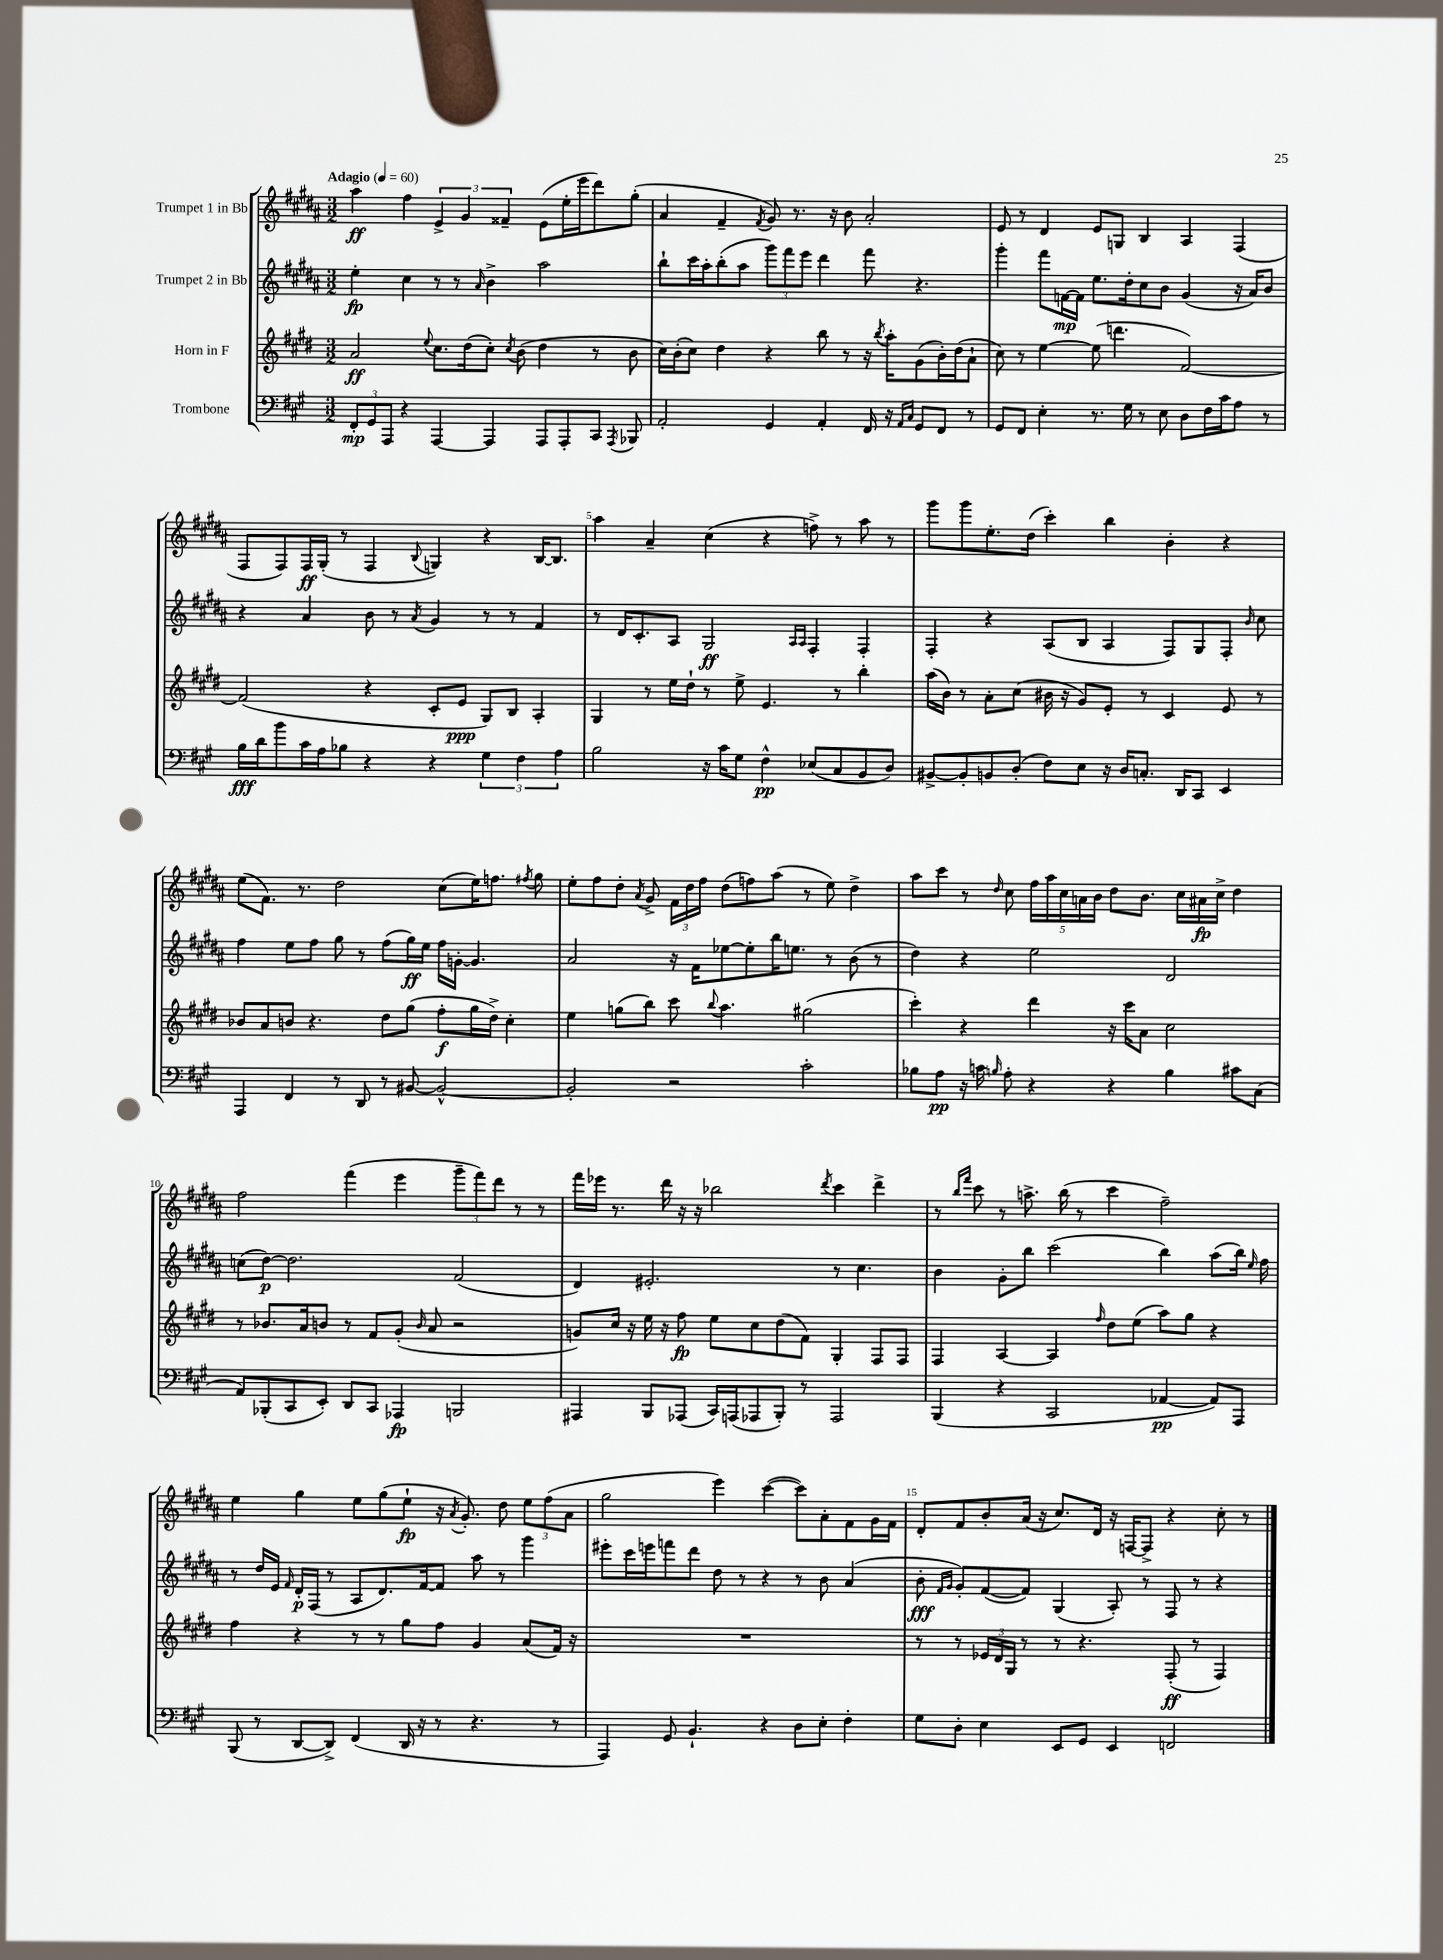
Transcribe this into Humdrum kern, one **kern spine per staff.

**kern	**kern	**kern	**kern
*staff4	*staff3	*staff2	*staff1
*clefF4	*clefG2	*clefG2	*clefG2
*k[f#c#g#]	*k[f#c#g#d#]	*k[f#c#g#d#a#]	*k[f#c#g#d#a#]
*M3/2	*M3/2	*M3/2	*M3/2
*MM60	*MM60	*MM60	*MM60
12FF#'	2a	4ee'	4aa#
12GG#	.	.	.
12AAA	.	.	.
4r	.	4cc#	4ff#
.	8qqee	.	.
[4AAA	8.cc#	8r	6e^
.	.	8r	.
.	.	.	6g#
.	(16dd#	.	.
.	.	16qqa#	.
4AAA]	8cc#')	4b^	.
.	.	.	6f##~
.	8qcc#	.	.
.	(8b	.	.
8AAA	4dd#	2aa#	(8e
8AAA'	.	.	16ee'
.	.	.	16eee
8CC#	8r	.	8ddd#)
8qAAA	.	.	.
8BBB-	8b	.	(8gg#'
=	=	=	=
2AA'	16cc#)	8bb`	4a#
.	(16b'	.	.
.	8cc#)	16ccc#	.
.	.	16aa#'	.
.	4dd#	(8bb'	4f#~
.	.	8aa#	.
.	.	.	8qf#
4GG#	4r	12ggg#)	8g#)
.	.	12fff#	.
.	.	.	8.r
.	.	12eee	.
4AA'	8bb	4ddd#	.
.	.	.	16r
.	8r	.	8b
16FF#	16r	8fff#	2a#'
.	8qbb	.	.
16r	16aa'	.	.
16qqAA	.	.	.
16qqC#	.	.	.
8GG#	(8g#	4.r	.
8FF#	16b')	.	.
.	(16dd#	.	.
8r	8a`	.	.
=	=	=	=
8GG#	8cc#)	4ggg#'	8e
8FF#	8r	.	8r
4E'	[4ee	8fff#	4d#
.	.	[16f	.
.	.	16f]	.
8.r	(8ee]	8.ee	8e
.	4.ddd	.	8G
16G#	.	16dd#'	.
8r	.	8cc#	4B
8E	.	8b	.
8D	[2f#)	(4g#	4A#
16F#	.	.	.
16c#	.	.	.
8A	.	16r	(4F#
.	.	16a#)	.
8r	.	8b	.
=	=	=	=
16B	(2f#]	4r	8F#
16d	.	.	.
8b	.	.	8F#)
16c#	.	4a#	16F#
16A	.	.	(16G#'
8B-	.	.	8r
4r	4r	8b	4F#
.	.	8r	.
.	.	8qa#	8qqB
4r	8c#'	4g#	4G)
.	8e	.	.
6G#	8G#)	8r	4r
.	8B	8r	.
6F#	.	.	.
.	4A'	4f#	[16B
.	.	.	8.B]
6A	.	.	.
=	=	=	=
2B	4G#	8r	4aa#
.	.	16d#	.
.	.	8.c#'	.
.	8r	.	4a#~
.	16ee	8A#	.
.	16dd#`	.	.
16r	8r	2G#	(4cc#
16c#	.	.	.
8G#	8ee^	.	.
4F#^^	4.e	.	4r
.	.	16qqA#	.
.	.	16qqA#	.
(8E-	.	4F#'	8ff^)
8C#	8r	.	8r
8BB	4bb'	4F#'	8aa#
8D)	.	.	8r
=	=	=	=
[8BB#^	(16aa	4F#'	8ggg#
.	16b)	.	.
8BB#']	8r	.	8ggg#
8BB	8a'	4r	8.ee'
(8D'	(8cc#	.	.
.	.	.	(16dd#
8F#)	16b#	(8A#	4ccc#')
.	16r	.	.
8E	8g#)	8B	.
16r	8e'	4A#	4bb
16D	.	.	.
8.C'	8r	.	.
.	4c#	8F#)	4b'
16DD	.	.	.
8CC#	.	8G#	.
4EE	8e	8F#'	4r
.	.	16qqb	.
.	8r	8cc#	.
=	=	=	=
4AAA	8b-	4ff#	(8ee
.	8a	.	8.f#)
4FF#	8b	8ee	.
.	.	.	8.r
.	4.r	8ff#	.
8r	.	8gg#	2dd#
8DD	.	8r	.
8r	8dd#	(8ff#	.
[8BB#	(8gg#	16gg#)	.
.	.	16ee	.
2BB#^^_	8ff#'	16ff#	(8cc#
.	.	[16g'	.
.	16gg#	4.g]	16ee)
.	16dd#^)	.	8.ff
.	4cc#'	.	.
.	.	.	8qff#
.	.	.	8gg#
=	=	=	=
2BB#']	4ee	2a#	8ee'
.	.	.	8ff#
.	(8gg	.	8dd#'
.	.	.	8qa#
.	8bb)	.	8g#^
2r	8ccc#	16r	24f#
.	.	.	24dd#
.	.	16f#	.
.	.	.	24ff#
.	8qqbb	.	.
.	4.aa	[8ee-	(8dd#
.	.	8ee-']	8ff)
.	.	16bb	(8aa#
.	.	8.ee	.
2c#'	(2gg#	.	8r
.	.	8r	8ee)
.	.	(8b	4dd#^
.	.	8r	.
=	=	=	=
8B-	4ccc#')	4dd#)	8aa#
8A	.	.	8ccc#
16r	4r	4r	8r
16c	.	.	.
16qqB	.	.	16qqdd#
8A'	.	.	8cc#
4r	4ddd#	2ee	20ff#
.	.	.	20aa#
.	.	.	20cc#
.	.	.	20a
.	.	.	20b
4r	16r	.	8dd#
.	16ccc#	.	.
.	8a	.	8.b
4B	2cc#	2d#	.
.	.	.	16cc#
.	.	.	16a#
.	.	.	16cc#^
8c#	.	.	4dd#
(8C#	.	.	.
=	=	=	=
8AA)	8r	(8cc	2ff#
(8BBB-'	8.b-	[8dd#)	.
8CC#	.	2.dd#]	.
.	16a	.	.
8EE')	8b	.	.
8DD	8r	.	(4fff#
8CC#	8f#	.	.
4AAA-	(8g#'	.	4eee
.	16qqb	.	.
.	8a	.	.
2BBB	2r	(2f#	12ggg#~
.	.	.	12fff#)
.	.	.	12ddd#
.	.	.	8r
.	.	.	8r
=	=	=	=
4AAA#	8g)	4d#)	16fff#
.	.	.	16eee-
.	16cc#	.	8.r
.	16r	.	.
8BBB	16ee	2.e#'	.
.	16r	.	16ddd#
(8AAA-	8ff#	.	16r
.	.	.	16r
16CC#)	8ee	.	2bb-
(16AAA	.	.	.
8AAA-	8cc#	.	.
8BBB')	(8dd#	.	.
8r	8f#)	.	.
.	.	.	8qddd#
2AAA-	4G#'	8r	4ccc#
.	.	4.cc#	.
.	8F#	.	4ddd#^
.	8F#	.	.
=	=	=	=
(4BBB	4F#	4b	8r
.	.	.	16qqbb
.	.	.	16qqfff#
.	.	.	8ccc#
4r	[4A	8g#'	8r
.	.	8bb	8.aa^
2CC#	4A]	(2ccc#	.
.	.	.	(16bb
.	.	.	8r
.	16qqff#	.	.
.	8dd#	.	4ccc#
.	(8ee	.	.
[4AA-	8aa)	4bb)	2ff#~)
.	8gg#	.	.
8AA-])	4r	(8aa#	.
8AAA	.	16bb)	.
.	.	16qqee	.
.	.	16ff#	.
=	=	=	=
(8BBB	4ff#	8r	4ee
8r	.	16dd#	.
.	.	16e	.
.	.	16qqf#	.
[8DD	4r	16d#'	4gg#
.	.	(16F#	.
8DD^])	.	8r	.
(4FF#	8r	8A#	8ee
.	8r	8.d#)	(8gg#
16DD	8gg#	.	8ee`
16r	.	[16f#	.
8r	8ff#	8f#]	16r
.	.	.	8qa#
.	.	.	8.g#')
4.r	4g#	8aa#	.
.	.	8r	8dd#
.	(8a	4ggg#	12ee
.	.	.	(12ff#
8r	16f#)	.	.
.	.	.	12a#
.	16r	.	.
=	=	=	=
4AAA)	1.r	8eee#'	2gg#
.	.	16ccc#	.
.	.	16eee	.
8GG#	.	8fff	.
4.BB`	.	8ddd#	.
.	.	8dd#	4eee)
.	.	8r	.
4r	.	4r	([4ccc#
8D	.	8r	8ccc#])
8E'	.	8b	8a#'
4F#'	.	(4a#	8f#
.	.	.	16g#
.	.	.	16f#
=	=	=	=
8G#	8r	8b'	8d#'
.	.	16qqf#	.
.	.	16qqg#	.
8D'	8r	8g#')	8f#
4E	24e-	([8f#	8b'
.	24d#	.	.
.	24G#	.	.
.	8r	8f#])	(16a#
.	.	.	16r
8EE	8r	(4G#	8.cc#)
8GG#	4.r	.	.
.	.	.	16d#
4EE	.	8A#')	16r
.	.	.	[16F
.	.	8r	8F^]
2FF	(8F#'	8F#	4r
.	8r	8r	.
.	4F#)	4r	8cc#'
.	.	.	8r
==	==	==	==
*-	*-	*-	*-
